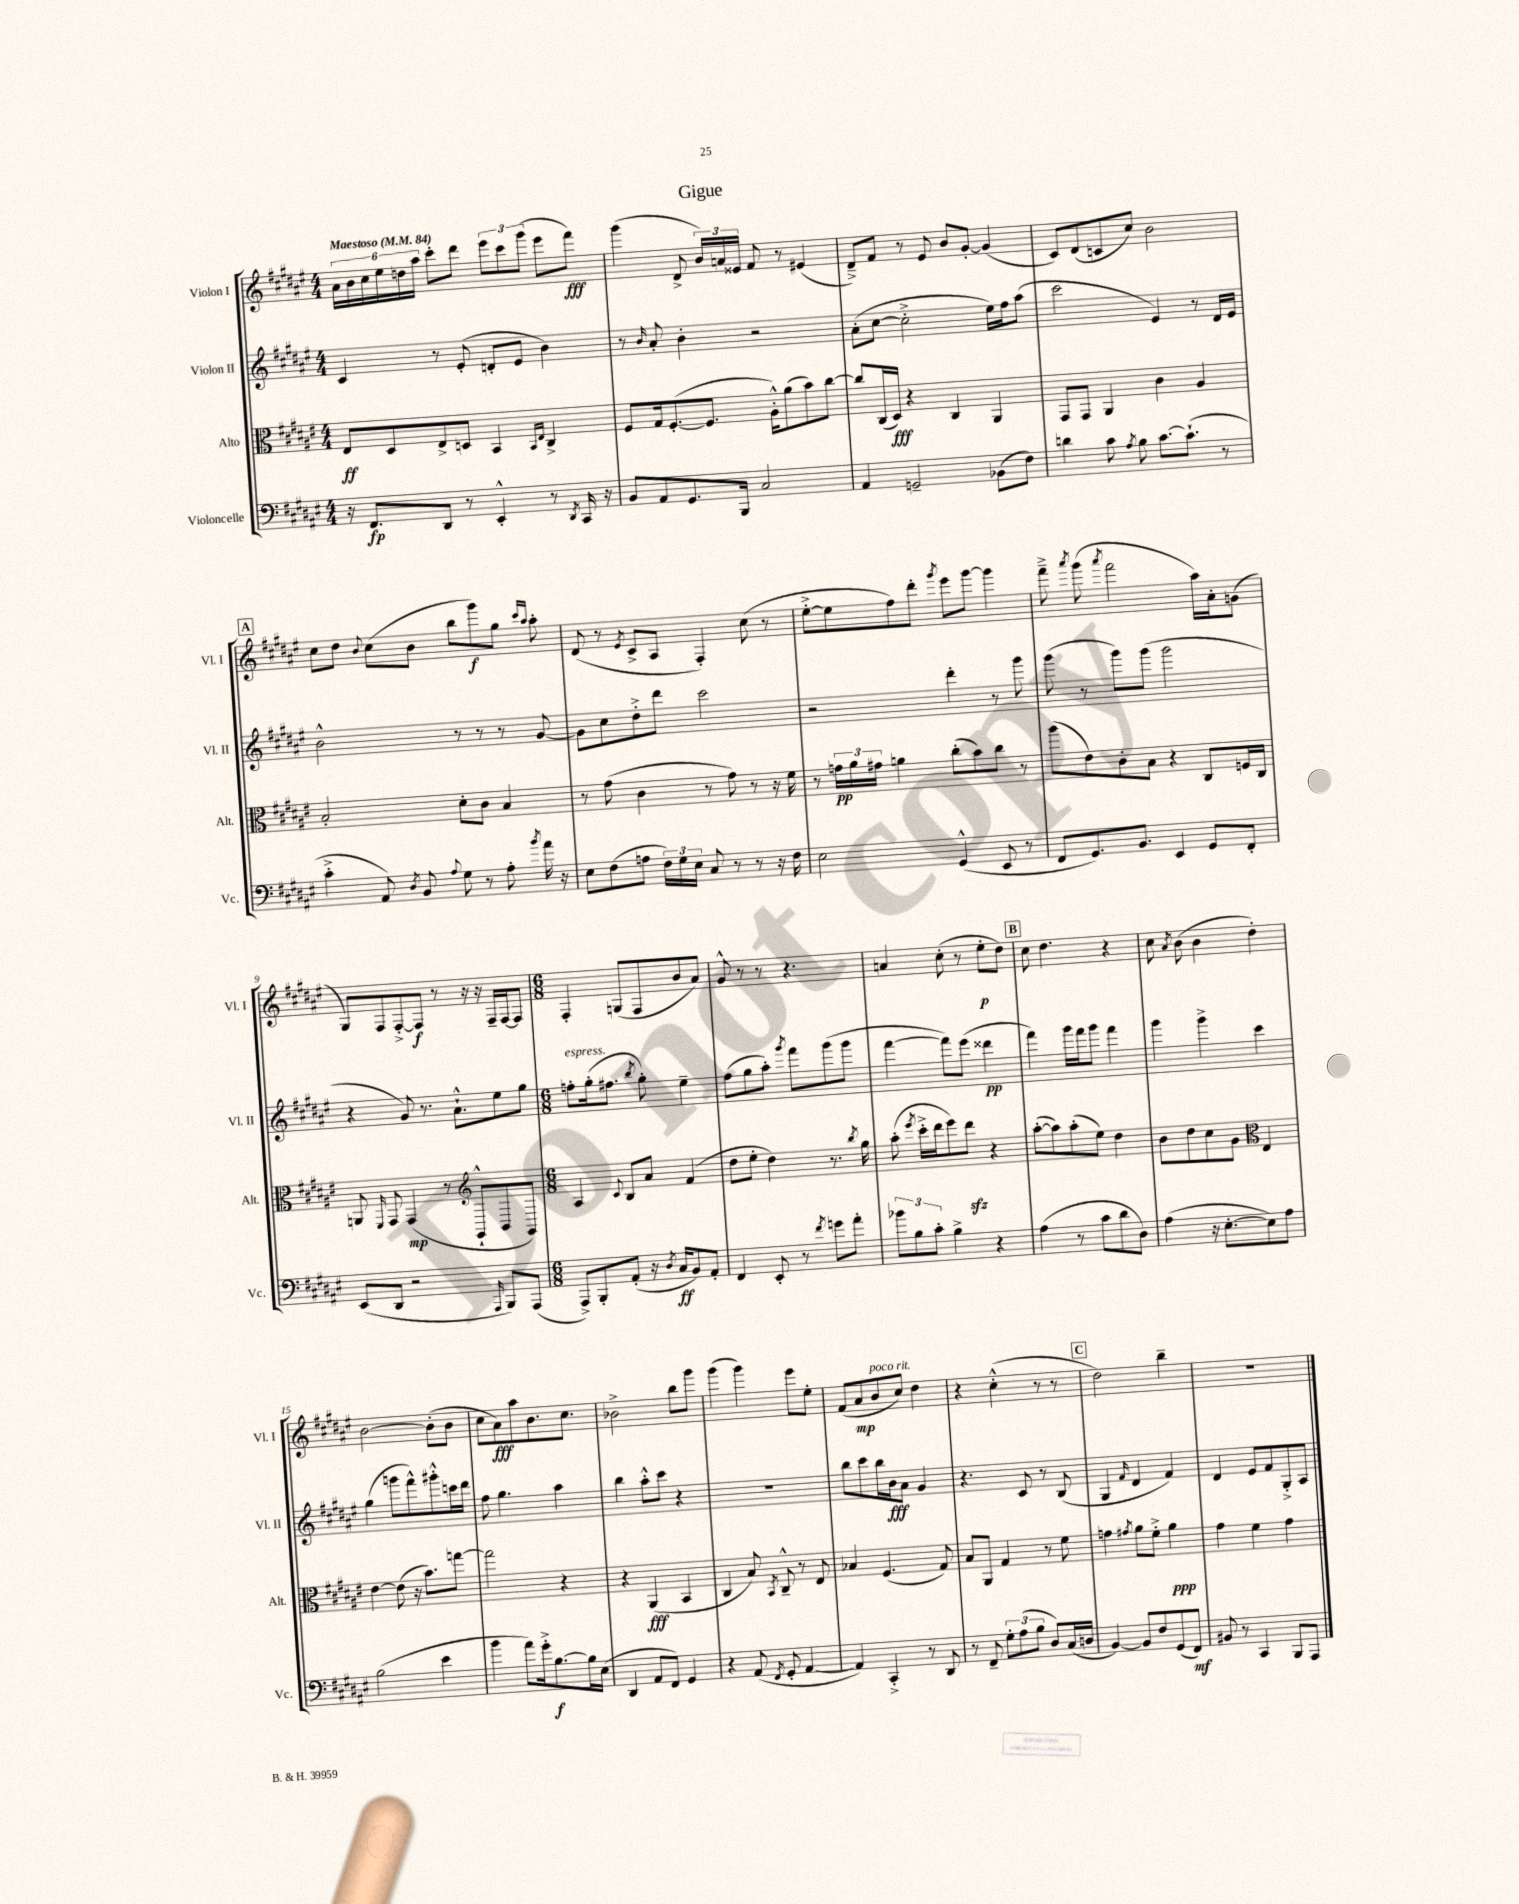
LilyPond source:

\header { title = "Gigue" }
<<
\new StaffGroup <<
\new Staff = "s0" \with { instrumentName = "Violon I" shortInstrumentName = "Vl. I" } {
    \clef treble \key fis \major \numericTimeSignature \time 4/4 \tempo "Maestoso" 4 = 84
    \autoBeamOff \tuplet 6/4 { ais'16[ b'16 cis''16 eis''16 d''16 ais''16] } cis'''8[-. dis'''8] \tuplet 3/2 { eis'''8[ cis'''8 gis'''8]( } eis'''8[ fis'''8]\fff) |
    gis'''4( dis'8-> \tuplet 3/2 { b'16[) a'16 eisis'16] } fis'8 r8 eis'4( |
    dis'8[--->) fis'8] r8 eis'8 b'8[ gis'8]~-. gis'4( |
    cis'8[) dis'8( c'8 cis''8]) b'2 |
    \mark \markup { \box "A" } cis''8[ dis''8] \appoggiatura { b'8 } cis''8[( b'8] b''8[ gis'''8\f) gis''8] \grace { cis'''16[ ais''16] } ais''8-. |
    dis'8( r8 \acciaccatura { eis'8 } cis'8[-> ais8] fis4-.) cis''8( r8 |
    eis''8[~-.-> eis''8 fis''8) dis'''8]-. \acciaccatura { gis'''8 } eis'''8[ gis'''8]~ gis'''4 |
    fis'''8---> \acciaccatura { ais'''8 } gis'''8( \acciaccatura { ais'''8 } fis'''2 ais''16[) ais'16-. g'8]( |
    gis8[) fis8 fis8~-.-> fis8]\f r8 r16 r16 fis16[-- fis16~ fis8] |
    \numericTimeSignature \time 6/8 fis4-. g8[( fis8 b'8 ais'8]) |
    gis'8-^ r8 r8 r4. |
    a'4 cis''8-.( r8 eis''8[-.\p dis''8]) |
    \mark \markup { \box "B" } cis''8 dis''4. r4 |
    cis''8 \acciaccatura { ais'8 } b'8( b'4 dis''4-.) |
    b'2~ b'8[-.( b'8] |
    cis''8[ ais'8\fff) ais''8 b'8. cis''8.] |
    bes'2-> b''8[ gis'''8] |
    gis'''4( gis'''4) eis'''8[ eis''8]-. |
    fis'8[( ais'8\mp b'8^\markup { \italic "poco rit." } cis''8]) dis''4 |
    r4 cis''4-.-^( r8 r8 |
    \mark \markup { \box "C" } dis''2) b''4-- |
    R2. \bar "|." |
}
\new Staff = "s1" \with { instrumentName = "Violon II" shortInstrumentName = "Vl. II" } {
    \clef treble \key fis \major \numericTimeSignature \time 4/4
    \autoBeamOff cis'4 r8 eis'8-.( d'8[-. eis'8] b'4) |
    r8 \grace { b'16 } ais'8-. b'4-. r2 |
    ais'8[-.( cis''8]~ cis''2-.-> eis''16[) fis''16 ais''8]( |
    cis'''2 eis'4) r8 dis'16[ eis'16] |
    \mark \markup { \box "A" } b'2-^ r8 r8 r8 gis'8~ |
    gis'8[ cis''8 dis''8-.-> dis'''8] cis'''2 |
    r2 dis'''4-. r8 gis'''8 |
    gis'''8( r8 gis'''8[) gis'''8]( gis'''2 |
    r4 gis'8) r8. ais'8.[-!-^ eis''8 gis''8] |
    \numericTimeSignature \time 6/8 f''8[-.^\markup { \italic "espress." } gis''16-.( fis''8.] \acciaccatura { b''8 } gis''8-.) eis''4-- |
    fis''8[( gis''8 ais''8]-.) \acciaccatura { gis'''8 } fis'''8[ gis'''8( gis'''8] |
    fis'''4~ fis'''8[) eis'''8]( disis'''4\pp |
    \mark \markup { \box "B" } fis'''4) gis'''16[ fis'''16 gis'''8] fis'''4 |
    gis'''4 gis'''4-> cis'''4 |
    gis''4( g'''8[ fis'''8-^) gis'''8-.-^ c'''16 dis'''16] |
    fis''8 gis''4. ais''4 |
    b''4 ais''8[-.-^ cis'''8] r4 |
    R2. |
    b''8[ cis'''8 b''16 b'16\fff ais'8] gis'4 |
    r4. cis'8 r8 b8( |
    \mark \markup { \box "C" } gis4 \grace { fis'16 } dis'4 fis'4) |
    dis'4 eis'8[ fis'8 gis8-.-> ais8] \bar "|." |
}
\new Staff = "s2" \with { instrumentName = "Alto" shortInstrumentName = "Alt." } {
    \clef alto \key fis \major \numericTimeSignature \time 4/4
    \autoBeamOff eis8[\ff dis8 eis8-> d8] b,4 \grace { b,16[ eis16] } cis4-> |
    fis8[ gis16 fis8.~-.( fis8.] ais16[-.-^) ais'8( b'8) cis''8]~ |
    cis''8[ cis16( dis16]\fff) r4 cis4 ais,4 |
    gis,8[ gis,8] ais,4 cis'4 ais4 |
    \mark \markup { \box "A" } b2-. dis'8[-. cis'8] b4 |
    r8 gis'8( cis'4 r8 gis'8) r8 r16 fis'16 |
    r8 \tuplet 3/2 { g'16[\pp ais'16 gis'16] } a'4 cis''8[-.( b'8) cis''8] r8 |
    ais''8[( eis'8) cis'8-. b8] r4 cis8[ f16 cis16] |
    a,8 \grace { fis,16 } gis,8 gis,4\mp( r8 gis,8[-!-^ b,8 gis,8]) |
    \numericTimeSignature \time 6/8 \clef treble ais4 \appoggiatura { cis'8 } b8[ ais'8] fis'4( |
    dis''8[ eis''8]-. dis''4) r8. \acciaccatura { b''8 } gis''16 |
    ais''8-.( \acciaccatura { eis'''8 } cis'''16[-.-> dis'''16 eis'''8) dis'''8]\sfz r4 |
    \mark \markup { \box "B" } ais''8[~-.( ais''8) ais''8-.( eis''8]) dis''4 |
    b'8[ dis''8 cis''8 gis'8] \clef alto eis4 |
    eis'4~ eis'8( r16 b'8.[) g''8]~ |
    g''2 r4 |
    r4 ais,4\fff( b,4 |
    cis4 b8) \acciaccatura { b,8 } cis8---^ r8 eis8 |
    bes4 fis4.( gis8) |
    b8[ ais,8] gis4 r8 fis'8 |
    \mark \markup { \box "C" } g'4 \acciaccatura { gis'8 } ais'8[ fis'8]-.-> ais'4\ppp |
    gis'4 fis'4 gis'4 \bar "|." |
}
\new Staff = "s3" \with { instrumentName = "Violoncelle" shortInstrumentName = "Vc." } {
    \clef bass \key fis \major \numericTimeSignature \time 4/4
    \autoBeamOff r16 fis,8.[\fp dis,8] r8 eis,4-.-^ r8 \acciaccatura { dis,8 } cis,16 r16 |
    b,8[ ais,8 gis,8. b,,16] cis2 |
    ais,4 g,2-- bes,8[( fis8]) |
    d'4 cis'8 \acciaccatura { ais8 } b8 cis'8.[~ cis'8.]-!( r8 |
    \mark \markup { \box "A" } cis'4-.-> ais,8) \acciaccatura { dis8 } b,8 \appoggiatura { ais8 } gis8 r8 ais8-. \acciaccatura { b'8 } ais'16 r16 |
    eis8[ fis8( a8] \tuplet 3/2 { fis16[) gis16 eis16] } cis8 r8 r8 r16 fis16 |
    eis2 gis,4-^( eis,8 r8 |
    fis,8[ gis,8.) b,8.] eis,4 gis,8[ fis,8]-. |
    eis,8[( dis,8] r2 \grace { ais,,16 } b,,8[) ais,,8]( |
    \numericTimeSignature \time 6/8 ais,,8[->) b,,8-. ais,8]-.( r16 \acciaccatura { dis8 } cis16[\ff b,8) ais,8]-. |
    fis,4 eis,8-. r8 \acciaccatura { fis'8 } g'8[ ais'8]-. |
    \tuplet 3/2 { bes'8[ b8 cis'8]-. } b4-> r4 |
    \mark \markup { \box "B" } ais4( r8 cis'8[ dis'8 dis8]) |
    ais4( r16 eis8.[~-. eis8) ais8] |
    b2( eis'4 |
    b'4 ais'8[) gis'16-.-> b8.~\f b16 eis16]( |
    dis,4 ais,8[ fis,8]) gis,4 |
    r4 ais,8( \acciaccatura { fis,8 } gis,8-. ais,4~ |
    ais,4) cis,4-.-> r8 dis,8 |
    r8 fis,8-- \tuplet 3/2 { gis8[-. ais8( b8] } dis8[) cis16( d16] |
    \mark \markup { \box "C" } b,4~) b,8[ fis8 gis,8( fis,8]\mf) |
    bis,8 r8 cis,4 b,,8[ ais,,8] \bar "|." |
}
>>
>>
